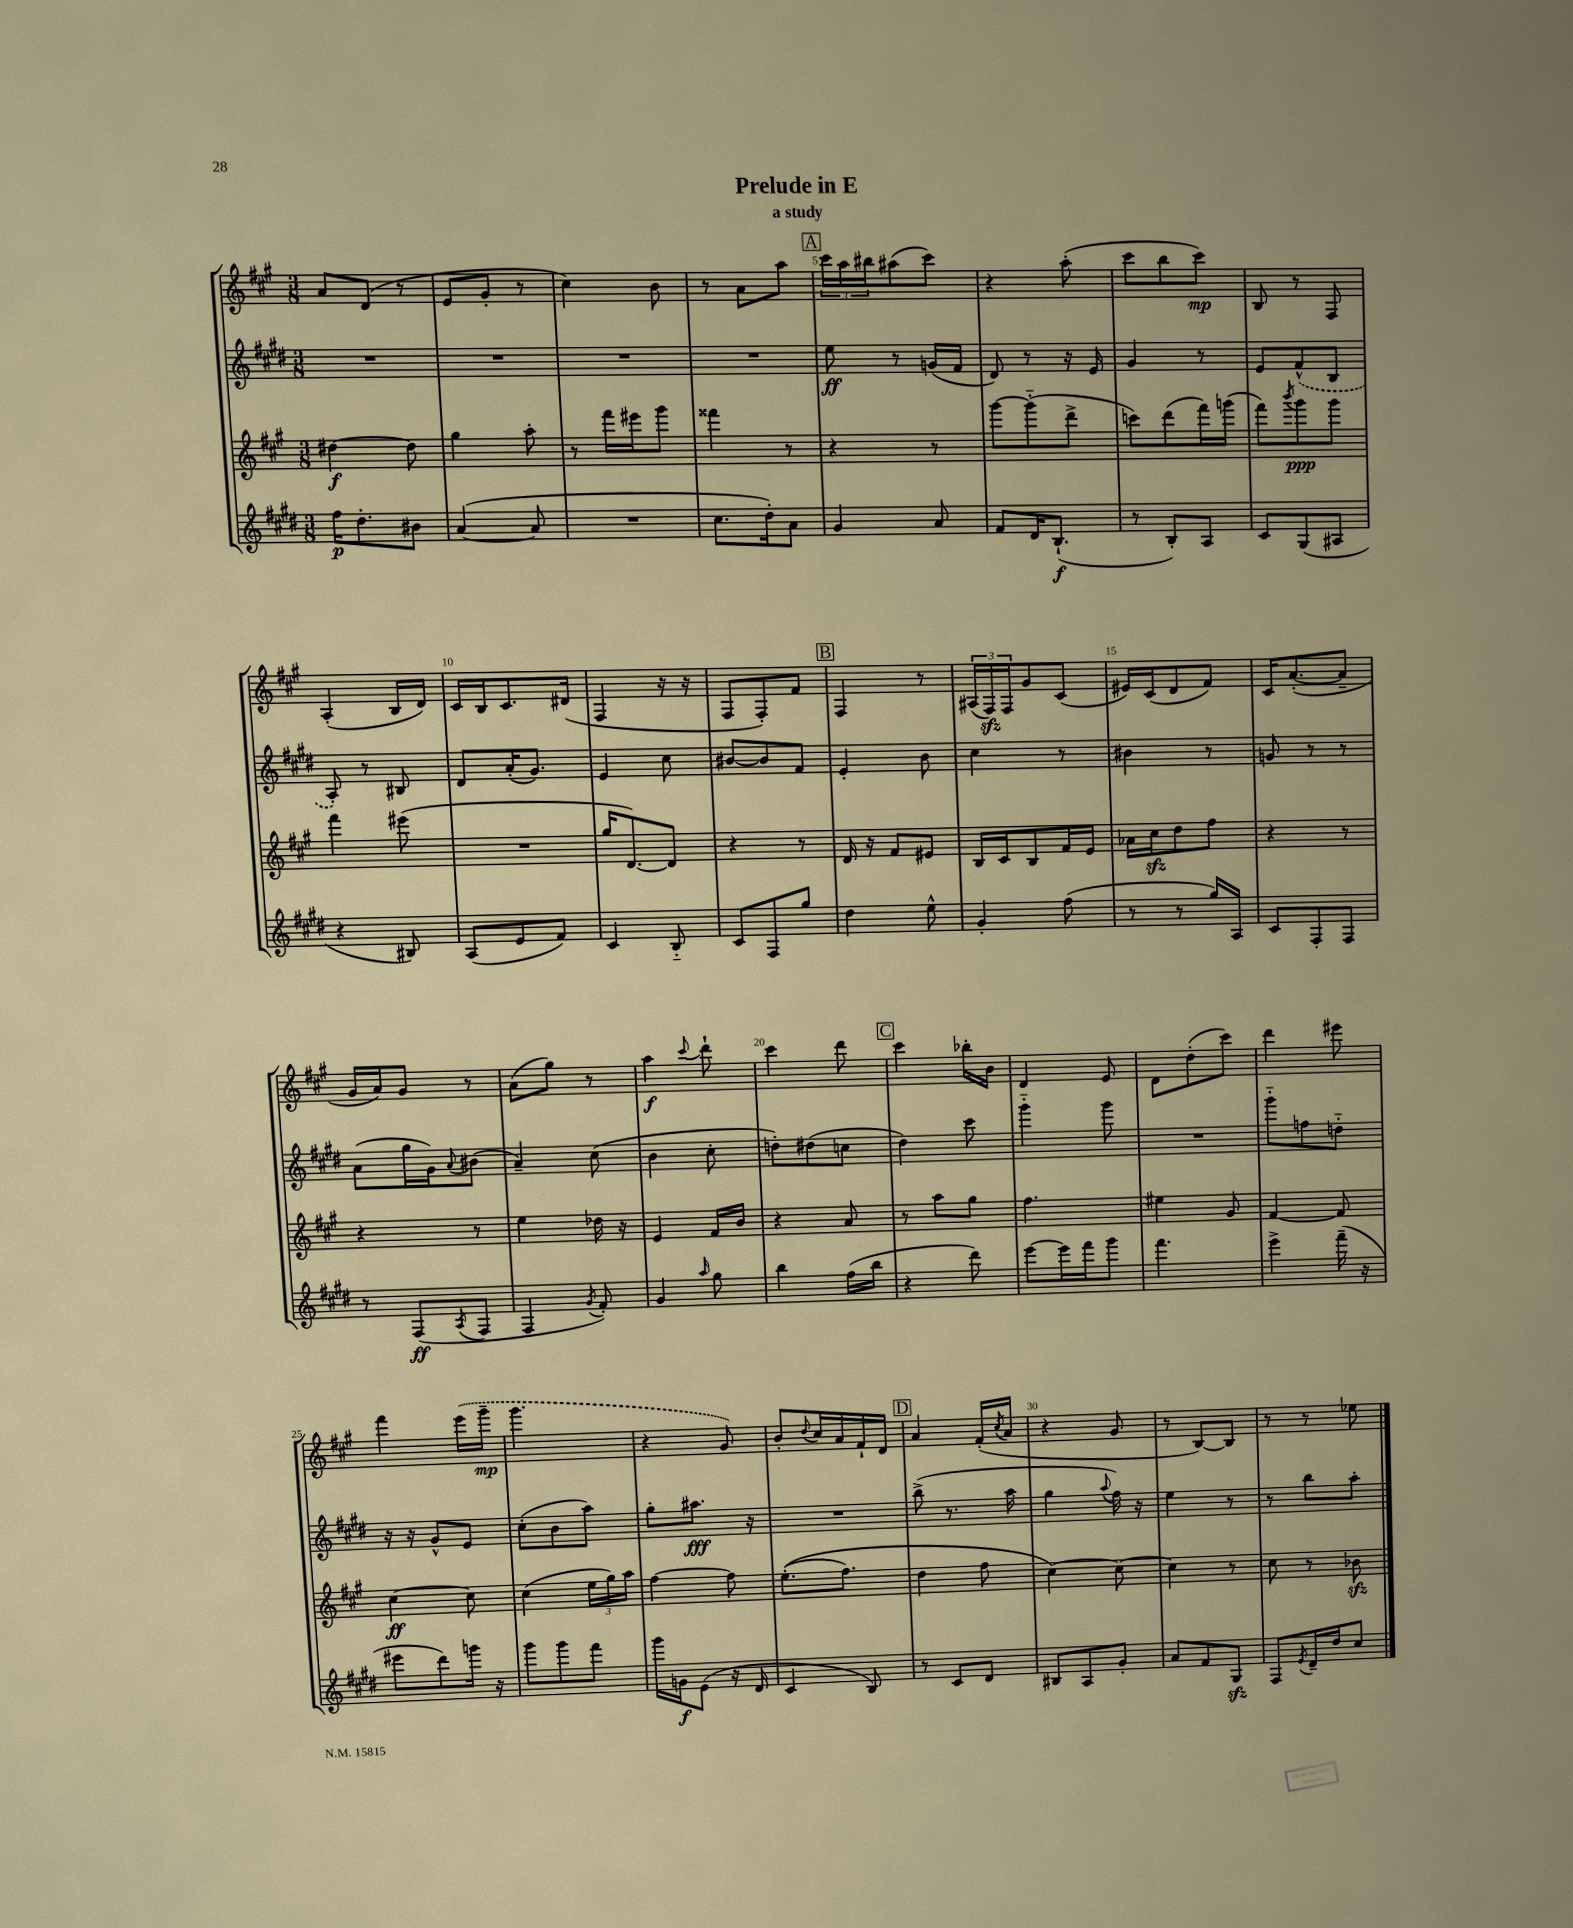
\header { title = "Prelude in E" subtitle = "a study" }
<<
\new StaffGroup <<
\new Staff = "s0" {
    \clef treble \key a \major \numericTimeSignature \time 3/8
    a'8 d'8( r8 |
    e'8 gis'8-. r8 |
    cis''4) b'8 |
    r8 a'8 a''8 |
    \mark \markup { \box "A" } \tuplet 3/2 { cis'''16 a''16 bis''16 } ais''8( cis'''8) |
    r4 a''8-.( |
    cis'''8 b''8 cis'''8\mp) |
    b8 r8 fis8 |
    a4-.( b16 d'16) |
    cis'16 b16 cis'8. dis'16( |
    fis4 r16 r16 |
    fis8 fis8-.) fis'8 |
    \mark \markup { \box "B" } fis4 r8 |
    \tuplet 3/2 { ais16( fis16\sfz) fis16 } gis'8 cis'8( |
    eis'16) cis'16( d'8 fis'8) |
    cis'16 a'8.~-.( a'8-- |
    gis'16 a'16) gis'8 r8 |
    a'8( gis''8) r8 |
    a''4\f \appoggiatura { cis'''8 } d'''8-! |
    cis'''4 d'''8 |
    \mark \markup { \box "C" } cis'''4 bes''16-. b'16 |
    d'4 e'8 |
    d'8 d''8-.( cis'''8) |
    d'''4 eis'''8 |
    fis'''4 \once \slurDashed e'''16( gis'''16--\mp |
    gis'''4. |
    r4 gis'8) |
    b'8-. \appoggiatura { d''8 } cis''16 a'16 fis'16-! d'16 |
    \mark \markup { \box "D" } a'4 fis'16-.( \acciaccatura { cis''8 } a'16 |
    r4 gis'8 |
    r8 b8~) b8 |
    r8 r8 ees''8 \bar "|." |
}
\new Staff = "s1" {
    \clef treble \key e \major \numericTimeSignature \time 3/8
    R4. |
    R4. |
    R4. |
    R4. |
    \mark \markup { \box "A" } e''8\ff r8 g'16( fis'16 |
    dis'8) r8 r16 e'16 |
    gis'4 r8 |
    e'8 \once \slurDashed fis'8-^( b8 |
    a8-.) r8 bis8 |
    dis'8 a'16-.( gis'8.) |
    e'4 cis''8 |
    bis'8~ bis'8 fis'8 |
    \mark \markup { \box "B" } e'4-. b'8 |
    cis''4 r8 |
    bis'4 r8 |
    g'8 r8 r8 |
    a'8( gis''16 gis'16) \appoggiatura { a'8 } bis'8( |
    a'4--) cis''8( |
    b'4 cis''8-. |
    d''8-.) dis''8( c''8 |
    \mark \markup { \box "C" } dis''4) cis'''8 |
    gis'''4-_ gis'''8 |
    R4. |
    gis'''8-_ f''8 d''8-_ |
    r16 r16 gis'8-^ e'8 |
    cis''8-.( b'8 a''8) |
    gis''8-. ais''8.\fff r16 |
    R4. |
    \mark \markup { \box "D" } b''8->( r8. a''16 |
    gis''4 \appoggiatura { a''8 } fis''16) r16 |
    e''4 r8 |
    r8 b''8 a''8-. \bar "|." |
}
\new Staff = "s2" {
    \clef treble \key a \major \numericTimeSignature \time 3/8
    dis''4~\f dis''8 |
    gis''4 a''8-. |
    r8 fis'''16 eis'''16 gis'''8 |
    fisis'''4 r8 |
    \mark \markup { \box "A" } r4 r8 |
    gis'''8~ gis'''8-_( d'''8-> |
    c'''8) d'''8( fis'''16) g'''16( |
    fis'''8) \acciaccatura { b'''8 } gis'''8\ppp gis'''8 |
    fis'''4 eis'''8( |
    R4. |
    gis''16 d'8.~) d'8 |
    r4 r8 |
    \mark \markup { \box "B" } d'16 r16 fis'8 eis'8 |
    b16 cis'16 b8 fis'16 e'16 |
    aes'16 cis''16\sfz d''8 fis''8 |
    r4 r8 |
    r4 r8 |
    e''4 des''16 r16 |
    e'4 fis'16 b'16 |
    r4 a'8 |
    \mark \markup { \box "C" } r8 a''8 gis''8 |
    fis''4. |
    eis''4 gis'8 |
    fis'4~ fis'8 |
    cis''4~\ff cis''8 |
    cis''4( \tuplet 3/2 { e''16 gis''16) a''16 } |
    fis''4~ fis''8 |
    e''8.-.(\( fis''8.) |
    \mark \markup { \box "D" } d''4 fis''8 |
    cis''4~\) cis''8~ |
    cis''4 r8 |
    cis''8 r8 bes'8\sfz \bar "|." |
}
\new Staff = "s3" {
    \clef treble \key e \major \numericTimeSignature \time 3/8
    fis''16\p dis''8.-. bis'8 |
    a'4~( a'8 |
    R4. |
    cis''8. dis''16-.) a'8 |
    \mark \markup { \box "A" } gis'4 a'8 |
    fis'8 dis'16 b8.-!\f( |
    r8 b8-.) a8 |
    cis'8 gis8( ais8 |
    r4 bis8) |
    a8( e'8 fis'8) |
    cis'4 b8-_ |
    cis'8 fis8 gis''8 |
    \mark \markup { \box "B" } dis''4 e''8-^ |
    gis'4-. fis''8( |
    r8 r8 gis''16) a16 |
    cis'8 fis8-. fis8 |
    r8 fis8\ff( \acciaccatura { a8 } fis8 |
    fis4 \acciaccatura { gis'8 } fis'8-.) |
    gis'4 \grace { a''16 } gis''8 |
    b''4 fis''16( b''16 |
    \mark \markup { \box "C" } r4 dis'''8) |
    e'''8~ e'''16 fis'''16 gis'''8 |
    fis'''4. |
    e'''4-> fis'''16--( r16 |
    eis'''8 dis'''8) g'''16 r16 |
    gis'''8 gis'''8 fis'''8 |
    gis'''16 g'16\f e'8( r16 dis'16 |
    cis'4 b8) |
    \mark \markup { \box "D" } r8 cis'8 dis'8 |
    bis8 a8 gis'8-. |
    a'8 fis'8 gis8\sfz |
    fis8 \acciaccatura { e'8 } dis'16-- dis''16 cis''8 \bar "|." |
}
>>
>>
\layout { \context { \Score \override BarNumber.break-visibility = ##(#f #t #t) barNumberVisibility = #(every-nth-bar-number-visible 5) } }
